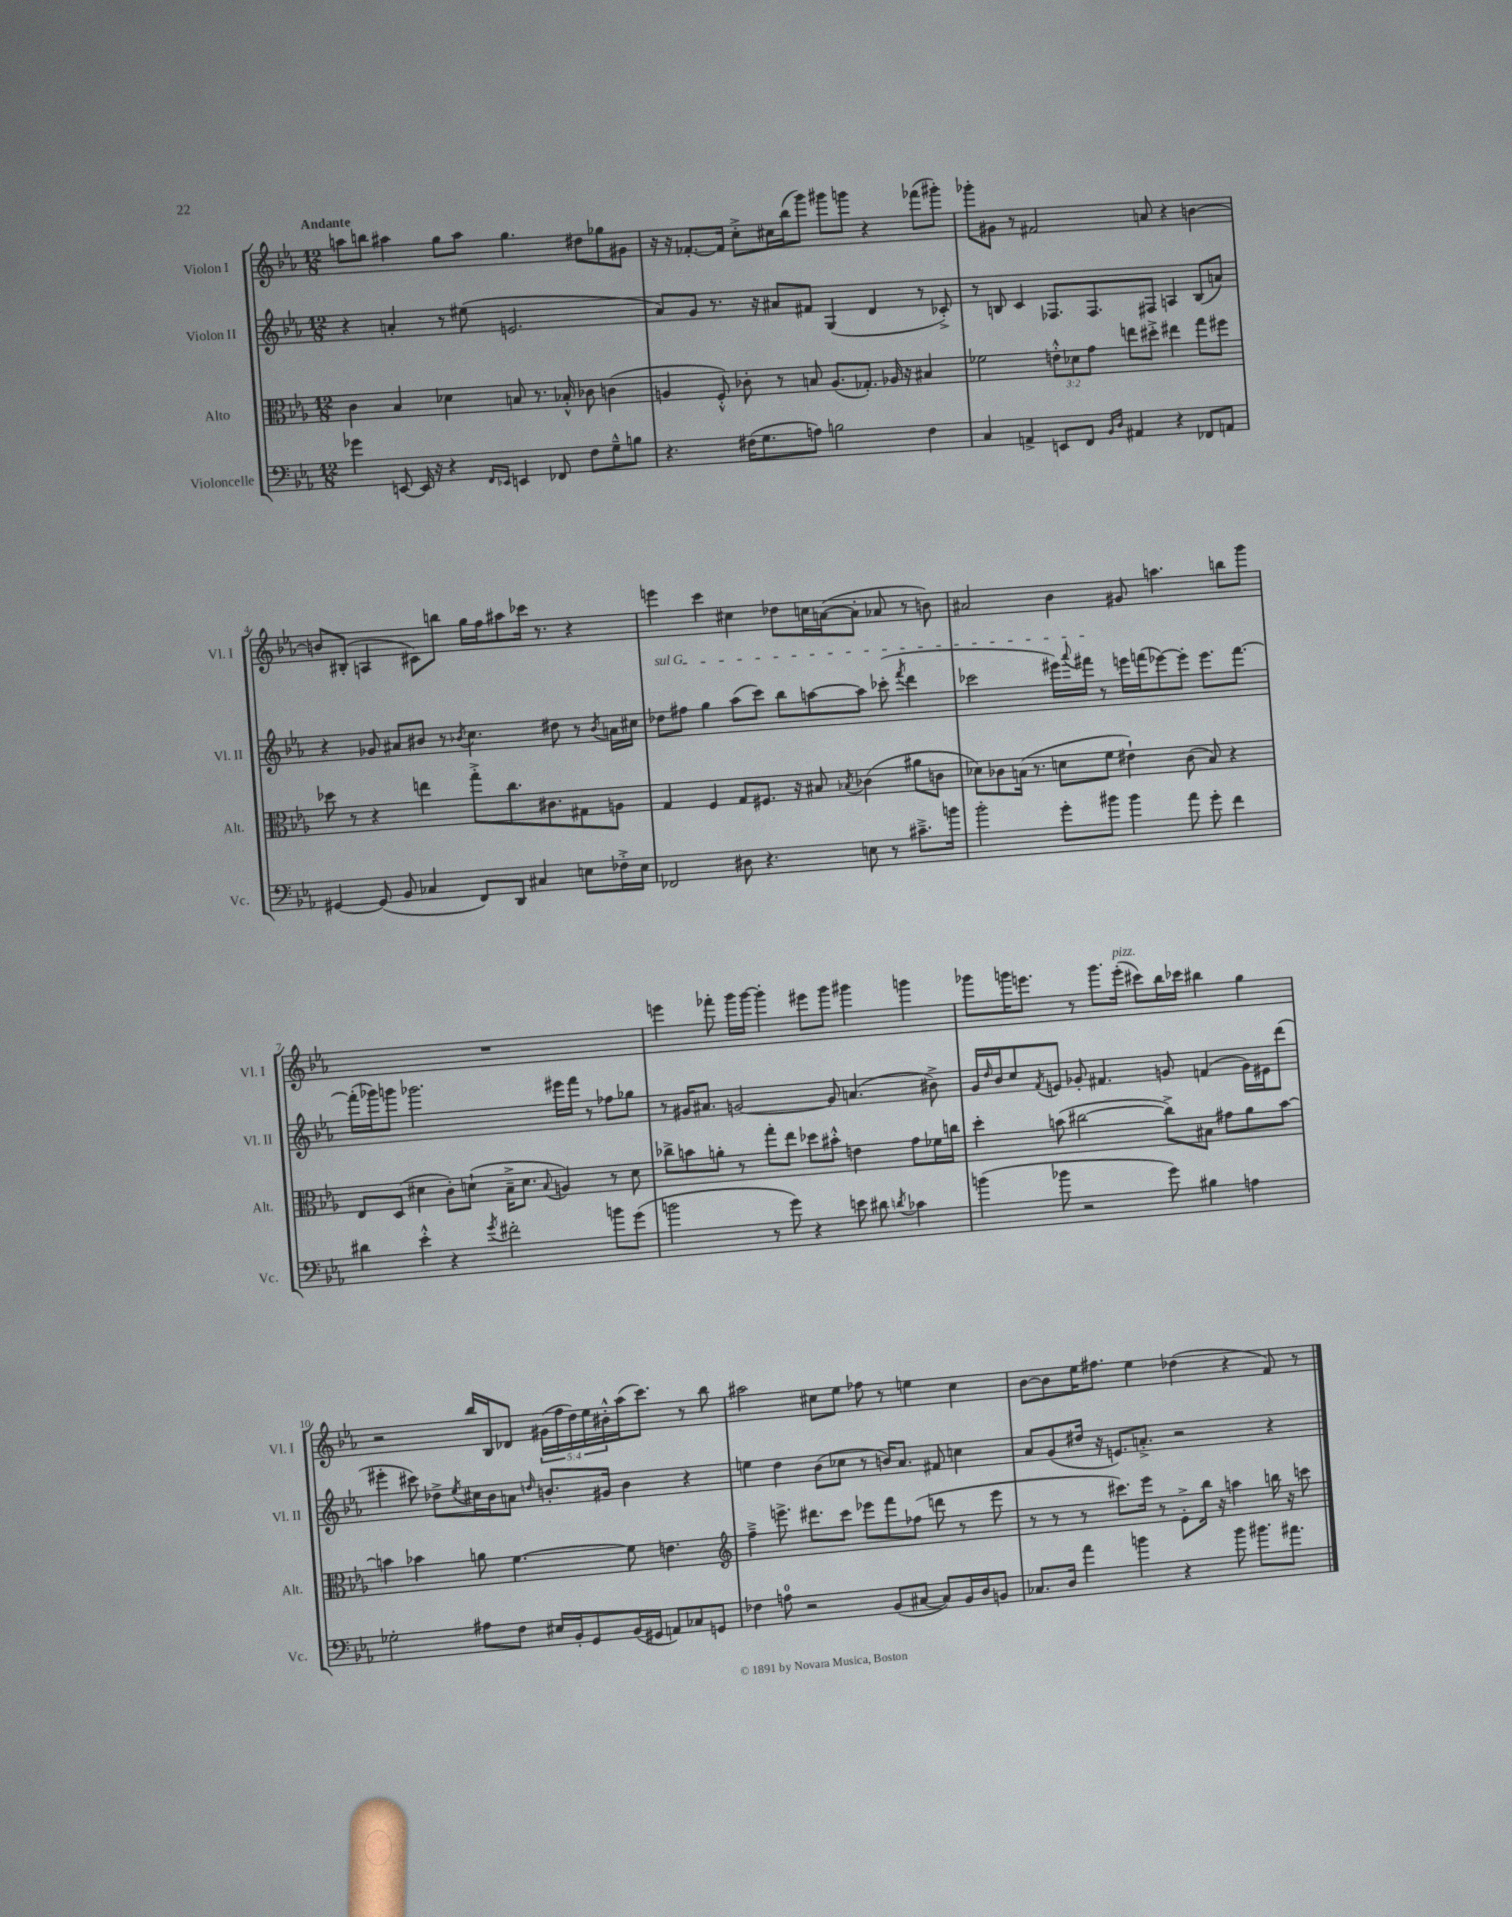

**kern	**kern	**kern	**kern
*part4	*part3	*part2	*part1
*staff4	*staff3	*staff2	*staff1
*I"Violoncelle	*I"Alto	*I"Violon II	*I"Violon I
*I'Vc.	*I'Alt.	*I'Vl. II	*I'Vl. I
*clefF4	*clefC3	*clefG2	*clefG2
*k[b-e-a-]	*k[b-e-a-]	*k[b-e-a-]	*k[b-e-a-]
*M12/8	*M12/8	*M12/8	*M12/8
=1	=1	=1	=1
!	!	!	!LO:TX:a:B:t=Andante
4g-X\	4c\	4r	8aan\L
.	.	.	8bbn\J
[8EEn/	4B-/	4an'/	4aa#X\
16EE/]	.	.	.
16r	.	.	.
4r	4d-X\	8r	8gg\L
.	.	(8ee#X\	8aa#\J
16qqFF/LL	.	.	.
16qqEE-X/JJ	.	.	.
4EEn/	8Bn/	2.en/	4.gg\
.	8.r	.	.
8FF-X/	.	.	.
.	16B-X'^^/	.	.
8F\L	8c-X\	.	8dd#X\L
8G~^^\	(4cn\	.	8gg-X\
8Bn\J	.	.	8g#X\J
=2	=2	=2	=2
4.r	4An/	8a-/L)	16r
.	.	.	16r
.	.	8g/J	[8.f-X'/L
.	8F'^^/)	8.r	.
.	.	.	16f-/Jk]
(16F#X\KL	8c-X'\	.	8cc'^\L
8.G\	.	16r	.
.	8r	8a#X/L	16cc#X\L
.	.	.	(16bb-\J
8An\J)	8Bn/	8f#X/J	8ggg\J)
2Bn\	(8.A/L	(4G/	8ggg#X\L
.	.	.	8gggn\J
.	8.G-X'/J)	.	.
.	.	4d/	4r
.	16A-X/	.	.
.	16r	.	.
4F#\	4B#X/	8r	(8fff-X\L
.	.	8c-X'^/)	8ggg#X'\J)
=3	=3	=3	=3
4C/	2f-X\	8r	8ggg-X'\L
.	.	8Bn/	8g#X\J
4AAn^/	.	4c/	8r
.	.	.	2f#X/
8EEn/L	12en'^^\L	8.F-X/L	.
.	12d-X\	.	.
8FF/J	.	.	.
.	12g\J	.	.
.	.	8.F-/	.
16qqBB-/LL	.	.	.
16qqD/JJ	.	.	.
4AA#X/	8een\L	.	.
.	8dd#X'^\J	8F#X/J	8an/
4r	4ee#X\	4An/	4r
8FF-X/L	8gg\L	(8B/L	[4bn\
8AAn/J	8ff#X\J	8an/J)	.
!!LO:LB:g=z
=4	=4	=4	=4
[4GG#X/	8dd-X\	4r	8bn/L]
.	8r	.	(8B#X'/J
(8GG#/]	4r	8g-X/	4An/
8BB-/	.	8a#X/L	.
4C-X/	4een\	8b#X/J	8c#X\L)
.	.	8r	8bbn\J
.	.	8qb-X/	.
8FF/L)	8gg'^\L	4.cc\	16gg\LL
.	.	.	16ff\J
8DD/J	8.cc\	.	8aa#X\
4C#X/	.	.	16ccc-X\Jk
.	8.c#X\	.	8.r
.	.	8dd#X\	.
8En\L	8G#X\	8r	4r
.	.	8qb-/	.
16F-X'^\L	8An\J	16an\LL	.
16E\JJ	.	16cc#X\JJ	.
=5	=5	=5	=5
!	!	!LO:TX:a:i:t=sul G	!
2FF-X/	4G/	8dd-X\L	4eeen\
.	.	8ff#X\J	.
.	4F/	4gg\	4ccc\
8D#X\	8G/L	(8aa-\L	4cc#X\
4.r	8.F#X/J	8ccc\J)	.
.	.	8bb-\L	8dd-X\L
.	16r	.	.
.	8B#X/	[8aan\	16ccn\L
.	.	.	([16an\J
.	8qB-X/	.	.
8En\	(4c-X\	8aa\J]	8a'\J]
8r	.	(8ccc-X'\	8a-X/
.	.	8qfff/	.
8.c#X~^\L	8a#X\L	4ddd\	8r
.	8cn\J	.	8bn\)
16bn\Jk	.	.	.
=6	=6	=6	=6
2b-'\	8d-X\L)	2ccc-X\	2a#X/
.	8c-X\	.	.
.	(16Bn\Jk	.	.
.	8.r	.	.
8g'\L	8dn\L	16eee#X\LL)	4b-\
.	.	8qqaaa-/	.
.	.	16fff#X\JJ	.
8b#X\J	8f\J	8r	.
4b#\	4e#X`\)	16eeen\LL	8g#X/
.	.	(16fffn\J	.
.	.	[8eee-X\)	4.aan\
8a-\	(8c-\	8eee-'\J]	.
8g'\	8B/)	8.eee-\L	.
4f\	4r	.	8bbn\L
.	.	[8.fff\J	.
.	.	.	8ggg\J
!!LO:LB:g=z
=7	=7	=7	=7
4d#X\	8E-/L	(16fff'\LL]	1.r
.	.	16ggg-X\J)	.
.	(8D/J	8gggn\J	.
4e-'^^\	4d#X\	2.ggg-X\	.
4r	8c'\L)	.	.
.	(8dn`\J	.	.
8qg/	.	.	.
2f#X'\	16B-~^\KL	.	.
.	8.d\J	.	.
.	8qqB-/	.	.
.	4An/)	16eee#X\LL	.
.	.	16fff\JJ	.
.	.	8r	.
8bn\L	8r	8ff-X\L	.
(8g\J	8d\	8gg-X\J	.
=8	=8	=8	=8
2bn\	8cc-X^\L	8r	4eeen\
.	8bn\	16g#X/KL	.
.	.	8.a#X/J	.
.	8an'\J	.	8fff-X'\
.	8r	[2gn/	16ggg\LL
.	.	.	[16ggg\JJ
8r	8gg'\L	.	4ggg'\]
8g\)	8ee-\J	.	.
4r	8dd-X\L	.	8eee#X\L
.	8b#X'^^\J	8g/]	8ggg\J
8en\	4en\	(4.an/	4ggg#X\
8d#X\	.	.	.
8qdn/	.	.	.
4c-X\	8g\L	.	4gggn\
.	16f-X\L	8b#X^\)	.
.	16ccn\JJ	.	.
=9	=9	=9	=9
(4bn\	4dd'\	16g/LL	8ggg-X\L
.	.	16qqdd/	.
.	.	16b-/J	.
.	.	8cc/	16gggn\K
.	.	.	8.eeen\J
.	.	8qf/	.
8b-X\	(8bn\	8en/J	.
2r	[2cc#X\	8g-X'/	8r
.	.	4.f#X/	8.ggg\L
!	!	!	!LO:TX:a:i:t=pizz.
.	.	.	(16eee'\Jk
.	.	.	8ccc#X\L)
8g\)	8cc#^\L])	8gn/	16bb-\L
.	.	.	16ccc-X\JJ
4B#X\	8B#X\J	(4fn/	4bb#X\
.	8g#X\L	.	.
4An\	8a-\	16g\LL)	4gg\
.	.	16e#X\J	.
.	[8b\J	(8ddd\J	.
!!LO:LB:g=z
=10	=10	=10	=10
2G-X'\	4bn\]	4eee#X'\	2r
.	4b-X\	8ccc#X\)	.
.	.	8dd-X^\L	.
.	.	8qee-/	.
8A#X\L	8an\	16cc#X\L	16bb-/LL
.	.	16b-\J	16B-/J
8F\J	[4.f\	8an\J	8d-X/J
.	.	16qqddn/	.
16E#X/LL	.	8.bn'/L	(20g#X\LL
.	.	.	20ff\
16BB-'/J	.	.	.
.	.	.	20dd\)
8GG/	.	.	.
.	.	.	20ee-\
.	.	16g#X/Jk	.
.	.	.	20b#X'^^\
(16BB-/L	8f\]	4b\	(16aa-\J
16GG#X/JJ	.	.	8.ccc\J)
8AAn/L)	4.en\	.	.
8C-X/	.	4r	8r
8GGn/J	.	.	8bb-\
=11	=11	=11	=11
*	*clefG2	*	*
4F-X\	4ff~^\	4een\	2aa#X\
8An\	8.eeen^\	4dd\	.
2r	.	.	.
.	8.ddd#X\L	.	.
.	.	(8b-\L	8cc#X\L
.	8ccc\J	8cc-X\J	8ee-\J
.	8eee-X\L	8r	8ff-X\
(8BB-/L	8fff\	16bn/KL)	8r
.	.	8.a-/J	.
[8C#X/J	(8ff-X\J	.	4een\
8C#/L])	8dddn\	8f#X/	.
16BB-/L	8r	4ccn\	4cc#\
16D/J	.	.	.
8BBn/J	8eee-\	.	.
=12	=12	=12	=12
8.C-X/L	8r	8a-/L	[8b-\L
.	8r	(8g/	8b-\]
16D/Jk	.	.	.
4a-\	8r	16dd#X/Jk	16ee-\K
.	.	16r	8.ff#X\J
.	8.ccc#X\L)	8.en/L)	.
4bn\	.	.	4ee-\
.	16eee-\Jk	8.an'^/J	.
.	8r	.	.
4r	8e-'^\L	2r	(4dd-X\
.	16bb-\Jk	.	.
.	16r	.	.
8b\	4aan\	.	4r
8.b#X\L	.	.	.
.	16bbn\	4r	8f/)
8.a#X\J	16r	.	.
.	8cccn\	.	8r
==	==	==	==
*-	*-	*-	*-
